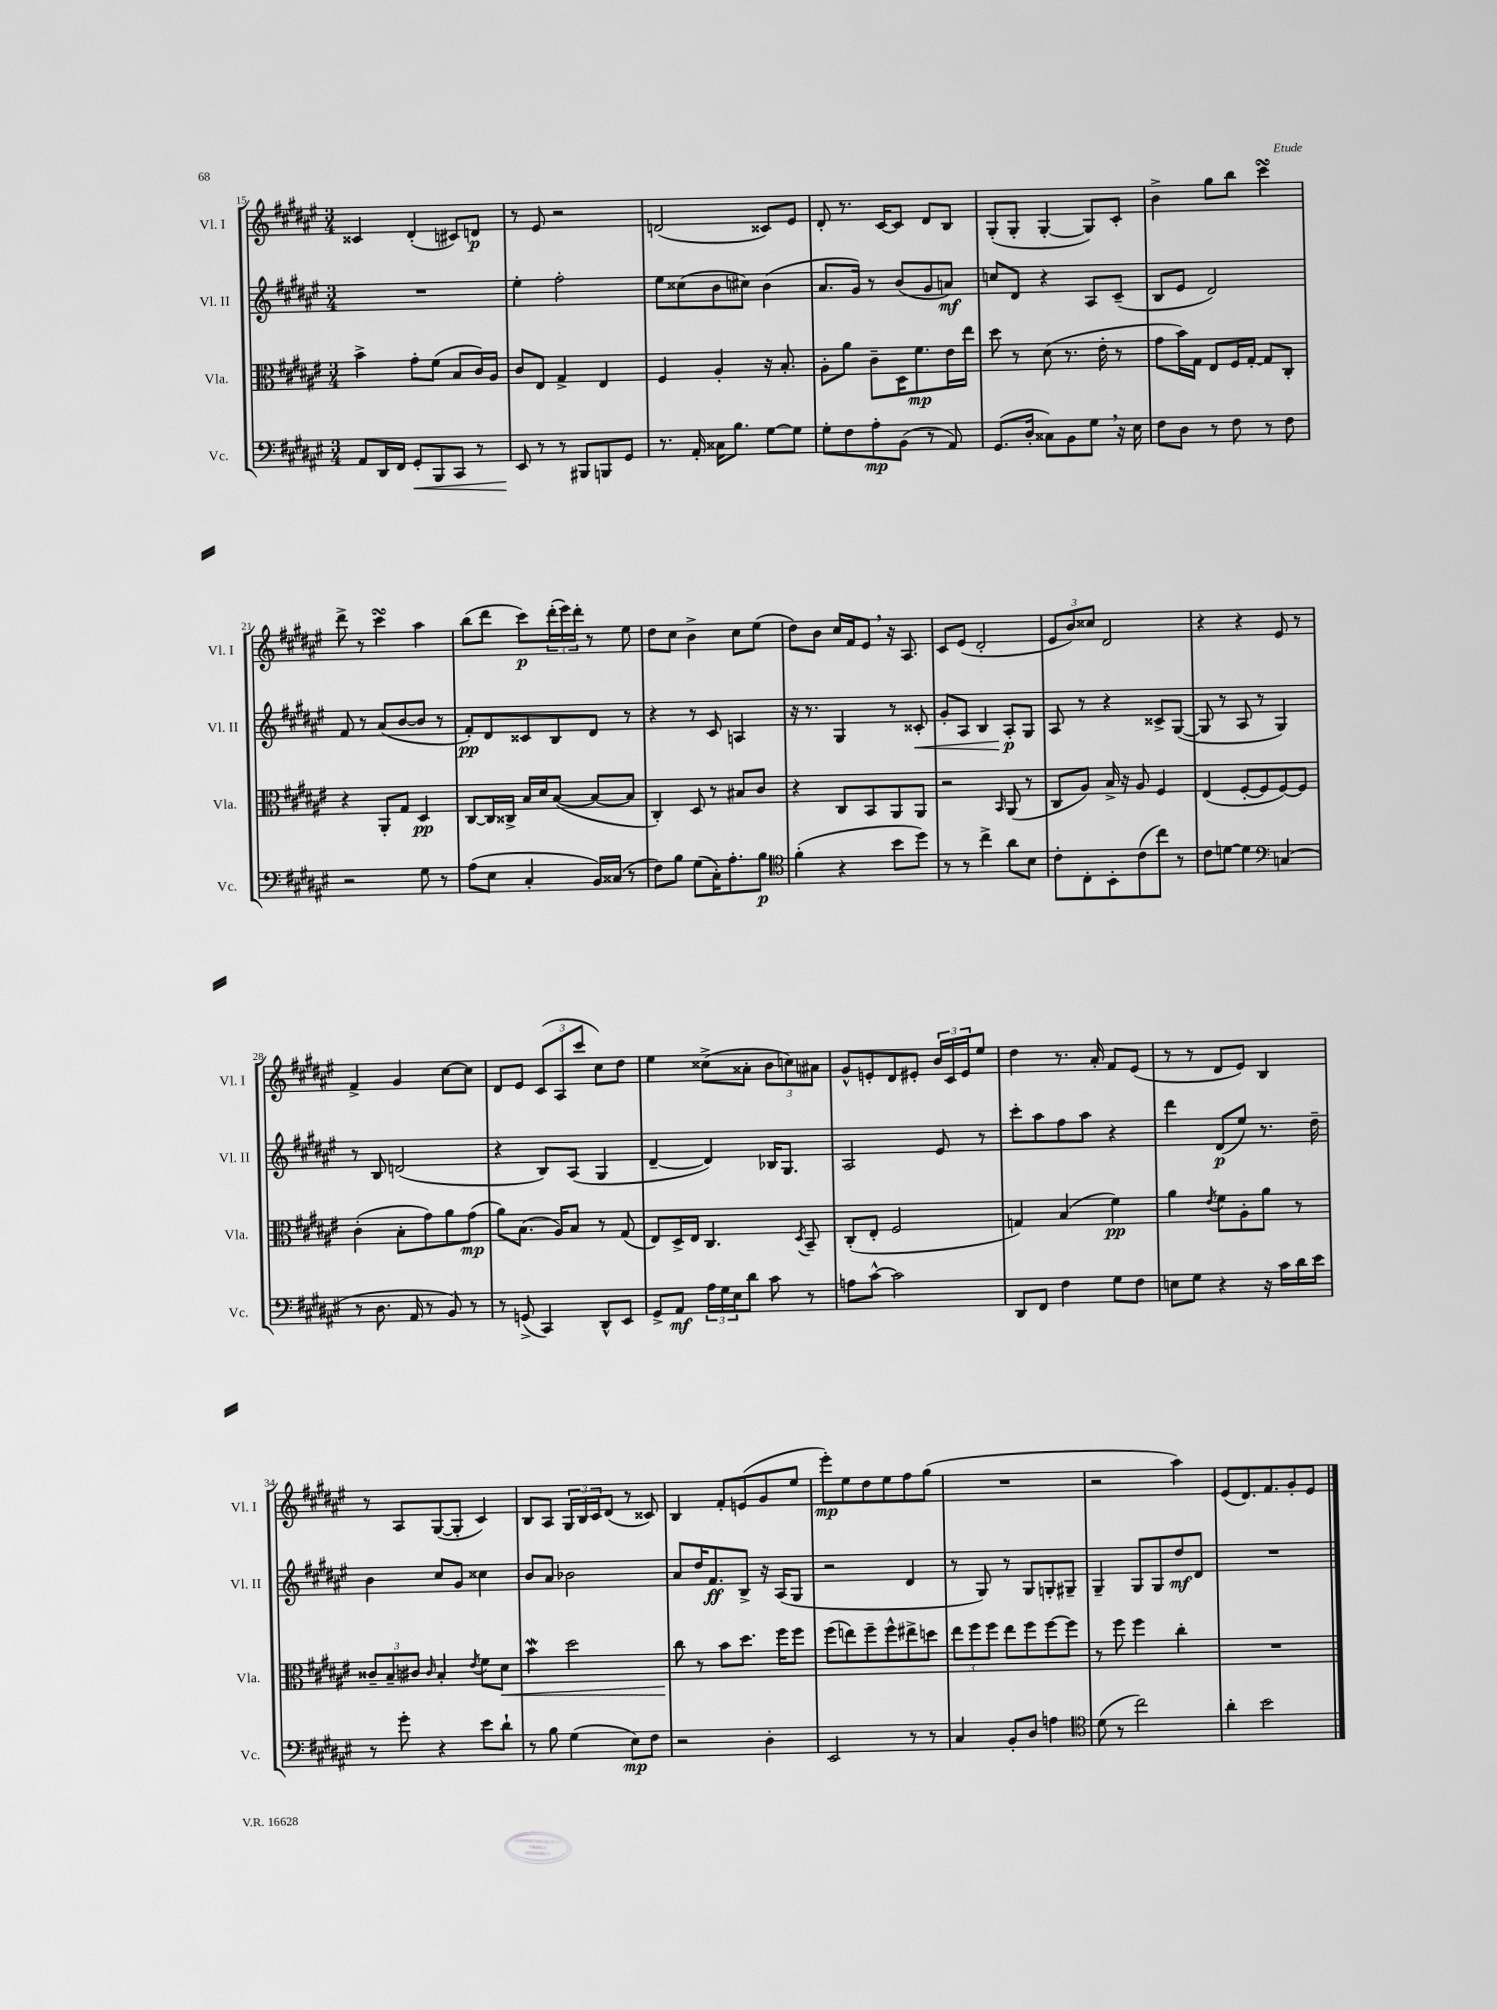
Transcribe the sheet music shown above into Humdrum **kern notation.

**kern	**kern	**kern	**kern
*staff4	*staff3	*staff2	*staff1
*clefF4	*clefC3	*clefG2	*clefG2
*k[f#c#g#d#a#e#]	*k[f#c#g#d#a#e#]	*k[f#c#g#d#a#e#]	*k[f#c#g#d#a#e#]
*M3/4	*M3/4	*M3/4	*M3/4
8AA#/L	4b^\	2.r	4c##/
16DD#/L	.	.	.
16FF#/JJ	.	.	.
8GG#'/L	8g#'\L	.	(4d#'/
8BBB/	(8f#\J	.	.
8CC#/J	8B/L	.	8c#/L)
8r	16c#/L)	.	8d/J
.	16A#/JJ	.	.
=	=	=	=
8EE#/	8c#/L	4ee#'\	8r
8r	8E#/J	.	8e#/
8r	4G#^/	2ff#'\	2r
8BBB#/L	.	.	.
8BBB/	4E#/	.	.
8GG#/J	.	.	.
=	=	=	=
8.r	4F#/	8ee#\L	(2d/
.	.	(8cc##\	.
16AA#'/	.	.	.
16C##\LK	4A#'/	8b\	.
8.B\J	.	.	.
.	.	8cc#\J)	.
[8G#\L	16r	(4b\	8c##/L)
.	8.B'/	.	.
8G#\]J	.	.	8e#/J
=	=	=	=
8G#'\L	8A#'\L	8.a#/L	8d#'/
8F#\	8a#\J	.	8.r
.	.	16g#/Jk)	.
8A#'\	8c#~\L	8r	.
.	.	.	[16c#/LK
(8BB\J	16D#\K	(8b/L	8c#/]J
.	8.f#\	.	.
8r	.	8g#/	8d#/L
8AA#/)	16e#\L	8a/J)	8B/J
.	16ee#\JJ	.	.
=	=	=	=
(8.GG#/L	8dd#\	8cc/L	(8G#'/L
.	8r	8d#/J	8G#'/J
16D#'/Jk	.	.	.
8C##\L)	(8d#\	4r	[4G#'/
8BB\	8.r	.	.
8G#\J	.	8A#/L	8G#/]L)
.	16e#'\	.	.
16r	8r	(8c#~/J	8c#'/J
16E#\	.	.	.
=	=	=	=
8F#\L	8g#\L	8B/L	4b^\
8D#\J	16b\L)	8e#/J	.
.	16G#\JJ	.	.
8r	8E#/L	2d#/)	8gg#\L
8F#\	16F#/L	.	8bb\J
.	[16G#'/JJ	.	.
8r	8G#/]L	.	4ccc#\
8F#\	8C#'/J	.	.
=	=	=	=
2r	4r	8f#/	8ddd#^\
.	.	8r	8r
.	8AA#'/L	(8a#/L	4ccc#\
.	8G#/J	[8b/	.
8G#\	4D#/	8b/]J	4aa#\
8r	.	8r	.
=	=	=	=
(8A#\L	[8C#/L	8f#'/L)	(8bb\L
8E#\J	16C#/]L	8d#/	8ddd#\J
.	16C##^/JJ	.	.
4C#'/	16B/LL	8c##/	8ccc#\L)
.	16d#/J	.	.
.	([8B/J	8B/	(24ddd#'\L
.	.	.	24eee#\)
.	.	.	24ddd#'\JJ
16BB/LL)	8B/_L	8d#/J	8r
(16C##/JJ	.	.	.
8r	8B/]J	8r	8ee#\
=	=	=	=
8F#\L)	4C#'/)	4r	8dd#\L
8B\J	.	.	8cc#\J
(8G#\L	8D#/	8r	4b^\
16C#'\K)	8r	8c#/	.
8.A#'\	.	.	.
.	8B#/L	4A/	8cc#\L
8B\J	8c#/J	.	(8ee#\J
=	=	=	=
*clefC4	*	*	*
(4f#'\	4r	16r	8dd#\L)
.	.	8.r	.
.	.	.	8b\J
4r	8C#/L	4G#/	16cc#/LL
.	.	.	16f#/J
.	8BB/	.	8e#/J
8b\L	8AA#/	8r	16r
.	.	.	8.A#/
8dd#\J)	8AA#/J	8c##'/	.
=	=	=	=
8r	2r	8g#'/L	8c#/L
8r	.	8A#/J	(8e#/J
4cc#^\	.	4B/	2d#'/
.	16qqBB/	.	.
8a#\L	(8AA#/	8A#'/L	.
8B\J	8r	8G#/J	.
=	=	=	=
8c#'\L	8C#/L	8A#/	12e#/L
.	.	.	12b/)
8C#'\	8A#/J)	8r	.
.	.	.	12cc##/J
8BB'\	16B^/	4r	2d#/
.	16r	.	.
(8c#\	8A#/	.	.
8cc#\J)	4F#/	8c##^/L	.
8r	.	([8G#/J	.
=	=	=	=
8c#\L	(4E#/	8G#/]	4r
[8d\J	.	8r	.
4d\]	[8F#'/L	8A#/	4r
.	8F#/]	8r	.
*clefF4	*	*	*
(4C/	[8F#/)	4G#/)	8e#/
.	8F#/]J	.	8r
=	=	=	=
8r	(4c#'\	8r	4f#^/
8.D#\	.	8B/	.
.	8B'\L	(2d/	4g#/
16AA#/	.	.	.
8r	8g#\)	.	.
8BB/)	8a#\	.	[8cc#\L
8r	(8g#\J	.	8cc#\]J
=	=	=	=
8r	8a#\L)	4r	8d#/L
(8GG^/	(8.B\J	.	8e#/J
4CC#/)	.	8B/L)	(12c#/L
.	16A#/LK)	.	.
.	.	.	12A#/
.	8B/J	(8A#/J	.
.	.	.	12ccc#/J
8DD#^^/L	8r	4G#/	8cc#\L)
8EE#/J	(8G#/	.	8dd#\J
=	=	=	=
8GG#^/L	8E#/L)	[4d#~/	4ee#\
8AA#/J	16D#^/L	.	.
.	16E#/JJ	.	.
24A#\LL	4.C#/	4d#/])	(8cc##^\L
24G#\	.	.	.
24E#\J	.	.	.
8d#\J	.	.	8a##'\J
8c#\	.	16B-/LK	12b\L
.	.	8.G#/J	.
.	.	.	12cc\)
.	8qD#/	.	.
8r	8BB~/	.	.
.	.	.	12a#\J
=	=	=	=
8A\L	(8C#'/L	2A#/	8g#^^/L
[8c#^^\J	8E#'/J	.	8e'/
2c#\]	2F#/	.	8d#/
.	.	.	8e#'/J
.	.	8e#/	24b/LL
.	.	.	24c#/
.	.	.	24e#/J
.	.	8r	8ee#/J
=	=	=	=
8DD#/L	4G/)	8ccc#'\L	4dd#\
8FF#/J	.	8aa#\	.
4F#\	(4B/	8ff#\	8.r
.	.	8aa#\J	.
.	.	.	16a#'/
8G#\L	4f#\)	4r	8f#/L
8F#\J	.	.	(8e#/J
=	=	=	=
8E\L	4a#\	4ddd#\	8r
8G#\J	.	.	8r
.	8qe#/	.	.
4r	8f#\L	(8d#/L	8d#/L
.	8A#'\	8ee#/J)	8e#/J)
16r	8a#\J	8.r	4B/
16c#\LL	.	.	.
16d#\	8r	.	.
16e#\JJ	.	16dd#~\	.
=	=	=	=
8r	12c##~/L	4b\	8r
.	12B~/	.	.
8g#'\	.	.	8A#/L
.	12c#/J	.	.
.	16qqc#/	.	.
4r	4B'/	8cc#/L	([8G#/
.	.	8g#/J	8G#'/]J
.	8qe#/	.	.
8e#\L	8f#\L	4cc##\	4c#/)
8d#`\J	8d#\J	.	.
=	=	=	=
8r	4b\	8b/L	8B/L
8B\	.	8a#/J	8A#/J
(4G#\	2dd#\	2b-\	24G#/LL
.	.	.	24B/
.	.	.	24c#/J
.	.	.	(8d#/J
8E#\L)	.	.	8r
8F#\J	.	.	8c##/)
=	=	=	=
2r	8cc#\	8a#/L	4B/
.	8r	16dd#/K	.
.	.	8.f#/	.
.	8b\L	.	8f#'/L
.	8.dd#\J	8B^/J	(8e/
4D#'\	.	16r	8g#/
.	16ff#\LK	(16A#/LK	.
.	8ff#\J	8G#/J	8ee#/J
=	=	=	=
2EE#/	(8ff#\L	2r	8eee#'\L)
.	8ee\)	.	8ee#\
.	8ff#~\	.	8dd#\
.	8ff#^^\	.	8ee#\
8r	8ee#^\	4d#/	8ff#\
8r	8dd\J	.	(8gg#\J
=	=	=	=
4C#/	12ee#\L	8r	2.r
.	12ff#\	.	.
.	.	8G#/)	.
.	12ff#\J	.	.
8BB'/L	8ee#\L	8r	.
8D#/J	8ff#\	8G#/L	.
4A\	[8ff#\	8G'/	.
.	8ff#\]J	8G#~/J	.
=	=	=	=
*clefC4	*	*	*
(8d#\	8r	4G#~/	2r
8r	8ff#\	.	.
2cc#\)	4ff#\	8G#/L	.
.	.	8G#/	.
.	4cc#'\	8dd#/	4aa#\)
.	.	8d#/J	.
=	=	=	=
4a#'\	2.r	2.r	(8e#/L
.	.	.	8.d#/)
2b\	.	.	.
.	.	.	8.f#/
.	.	.	8g#'/
.	.	.	8e#/J
==	==	==	==
*-	*-	*-	*-
